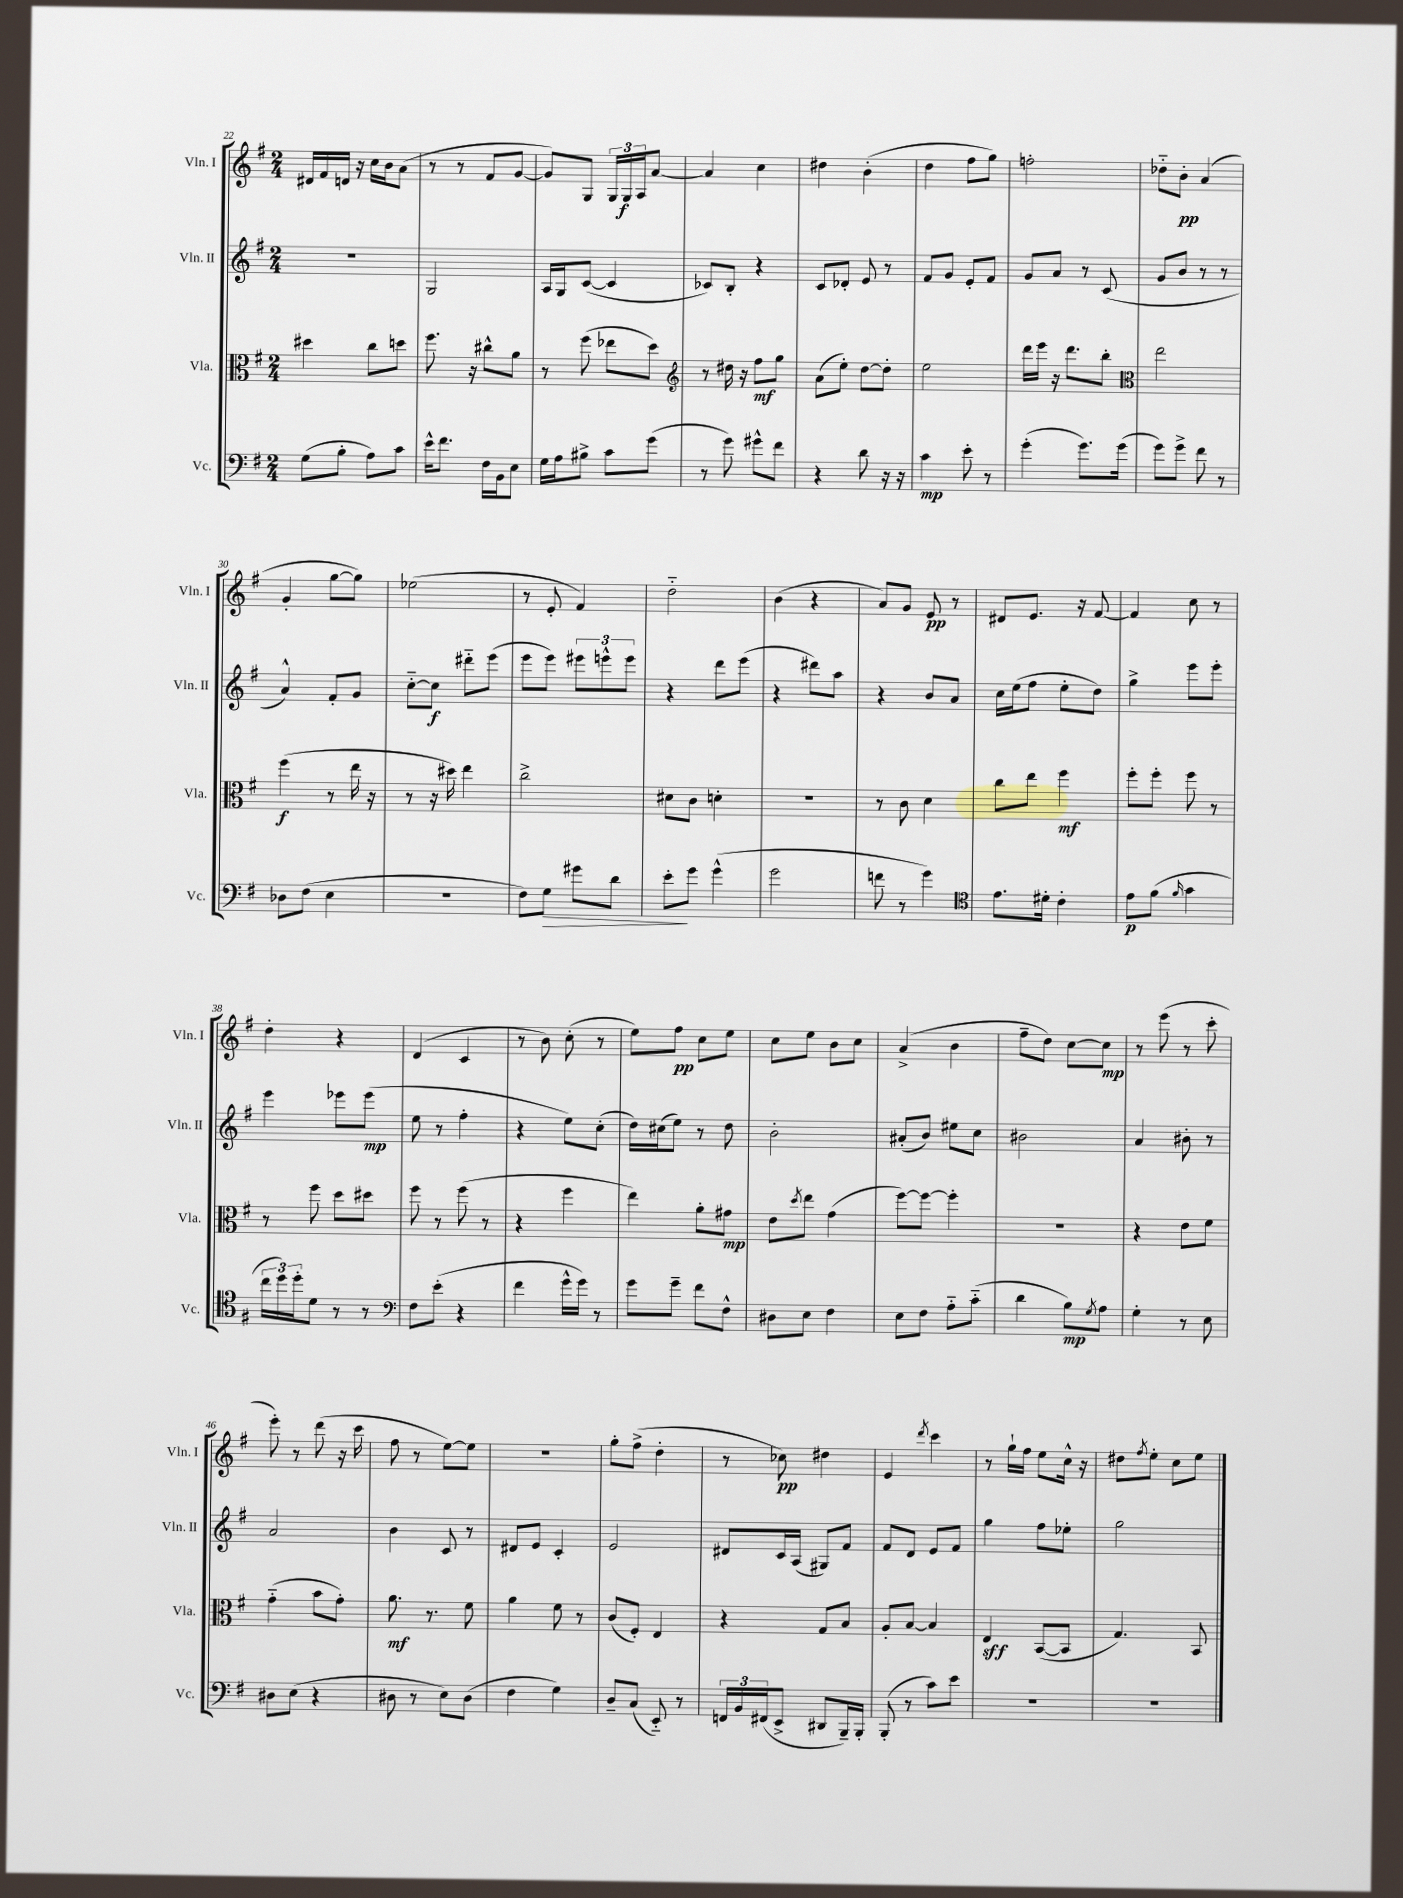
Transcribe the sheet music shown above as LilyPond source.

<<
\new StaffGroup <<
\new Staff = "s0" \with { instrumentName = "Vln. I" shortInstrumentName = "Vln. I" } {
    \clef treble \key g \major \numericTimeSignature \time 2/4
    dis'16 fis'16 d'16 r16 c''16 b'16 a'8( |
    r8 r8 fis'8 g'8~ |
    g'8) g8 \tuplet 3/2 { g16 g16\f a16 } a'8~ |
    a'4 c''4 |
    dis''4 b'4-.( |
    d''4 fis''8 g''8) |
    f''2-. |
    des''8-_ b'8-.\pp a'4( |
    g'4-. g''8~ g''8) |
    ees''2( |
    r8 e'8-. fis'4) |
    d''2-_ |
    b'4( r4 |
    a'8) g'8 e'8\pp r8 |
    dis'8 e'8. r16 fis'8~ |
    fis'4 c''8 r8 |
    d''4-. r4 |
    d'4( c'4 |
    r8 b'8) c''8-.( r8 |
    e''8) fis''8\pp c''8 e''8 |
    c''8 e''8 b'8 c''8 |
    a'4->( b'4 |
    fis''8-- d''8) c''8~ c''8\mp |
    r8 e'''8( r8 c'''8-. |
    e'''8-.) r8 d'''8( r16 c'''16 |
    fis''8 r8 e''8~) e''8 |
    R2 |
    g''8-. fis''8->( d''4-. |
    r8 ces''8\pp) dis''4 |
    e'4 \acciaccatura { d'''8 } c'''4 |
    r8 g''16-! fis''16 e''8 c''16-^ r16 |
    dis''8 \acciaccatura { fis''8 } e''8-. c''8 e''8 \bar "|." |
}
\new Staff = "s1" \with { instrumentName = "Vln. II" shortInstrumentName = "Vln. II" } {
    \clef treble \key g \major \numericTimeSignature \time 2/4
    R2 |
    g2 |
    a16 g16 c'8~( c'4 |
    ces'8) b8-. r4 |
    c'8 des'8-. e'8 r8 |
    fis'8 g'8 e'8-. fis'8 |
    g'8 a'8 r8 c'8( |
    g'8 b'8 r8 r8 |
    a'4-^) fis'8-. g'8 |
    c''8~-_ c''8\f dis'''8-_ e'''8( |
    e'''8 e'''8) \tuplet 3/2 { eis'''8 e'''8-^ e'''8 } |
    r4 d'''8 e'''8( |
    r4 dis'''8) a''8 |
    r4 b'8 a'8 |
    c''16 e''16( fis''8 e''8-. d''8) |
    g''4-> e'''8 e'''8-. |
    e'''4 ees'''8 ees'''8\mp( |
    e''8 r8 fis''4-. |
    r4 e''8) c''8-.( |
    d''16) cis''16( e''8) r8 d''8 |
    b'2-. |
    ais'8-.( b'8) eis''8 c''8 |
    bis'2 |
    a'4 bis'8-. r8 |
    a'2 |
    b'4 c'8 r8 |
    dis'8 e'8 c'4-. |
    e'2 |
    dis'8 c'16 a16( gis8) fis'8 |
    fis'8 d'8 e'8 fis'8 |
    g''4 fis''8 ees''8-. |
    g''2 \bar "|." |
}
\new Staff = "s2" \with { instrumentName = "Vla." shortInstrumentName = "Vla." } {
    \clef alto \key g \major \numericTimeSignature \time 2/4
    dis''4 c''8 d''8 |
    fis''8. r16 cis''8-^ a'8 |
    r8 fis''8( ees''8 d''8) |
    \clef treble r8 dis''16 r16 fis''8\mf g''8 |
    a'8( e''8-.) d''8~ d''8-. |
    e''2 |
    d'''16 e'''16 r16 d'''8. b''8-. |
    \clef alto e''2 |
    fis''4\f( r8 e''16 r16 |
    r8 r16 dis''16) e''4 |
    c''2-> |
    dis'8 c'8 d'4-. |
    r2 |
    r8 c'8 d'4 |
    c''8 e''8 fis''4\mf |
    fis''8-. fis''8-. fis''8 r8 |
    r8 fis''8 d''8 dis''8 |
    fis''8 r8 fis''8( r8 |
    r4 fis''4 |
    e''4) a'8-. gis'8\mp |
    e'8 \acciaccatura { d''8 } e''8 g'4( |
    fis''8~) fis''8~ fis''4-. |
    r2 |
    r4 e'8 fis'8 |
    g'4-_( b'8 g'8-.) |
    a'8.\mf r8. fis'8 |
    a'4 fis'8 r8 |
    c'8( fis8-.) e4 |
    r4 g8 b8 |
    a8-. b8~ b4 |
    e4\sff b,8~( b,8 |
    g4.) b,8 \bar "|." |
}
\new Staff = "s3" \with { instrumentName = "Vc." shortInstrumentName = "Vc." } {
    \clef bass \key g \major \numericTimeSignature \time 2/4
    g8( b8-. a8) c'8 |
    e'16-^ fis'8. fis16 b,16 e8 |
    g16 a16 bis8-> c'8 g'8( |
    r8 g'8) gis'8-^ fis'8 |
    r4 d'8 r16 r16 |
    c'4\mp e'8-. r8 |
    g'4-.( g'8.) g'16( |
    g'8) g'8-> fis'8 r8 |
    des8 fis8( e4 |
    R2 |
    fis8) g8\> gis'8 d'8 |
    e'8-.\! g'8 g'4-^( |
    g'2 |
    f'8 r8 g'4) |
    \clef tenor e'8. dis'16-. c'4-. |
    e'8\p fis'8( \grace { fis'16 } g'4 |
    \tuplet 3/2 { c''16 d''16) d''16-. } d'8 r8 r8 |
    \clef bass fis8 e'8-.( r4 |
    fis'4 g'16-^ g'16) r8 |
    g'8 g'8-- fis'8 fis8-^ |
    dis8 e8 fis4 |
    e8 fis8 a8-_ c'8-_( |
    d'4 b8\mp) \acciaccatura { g8 } a8 |
    g4-. r8 e8 |
    dis8 e8( r4 |
    dis8 r8 e8) dis8( |
    fis4 g4) |
    d8-- c8( e,8-_) r8 |
    \tuplet 3/2 { f,16 b,16 fis,16( } e,8-> dis,8 b,,16--) b,,16-. |
    b,,8-.( r8 c'8) e'8 |
    R2 |
    R2 \bar "|." |
}
>>
>>
\layout { \context { \Score currentBarNumber = #22 } }
